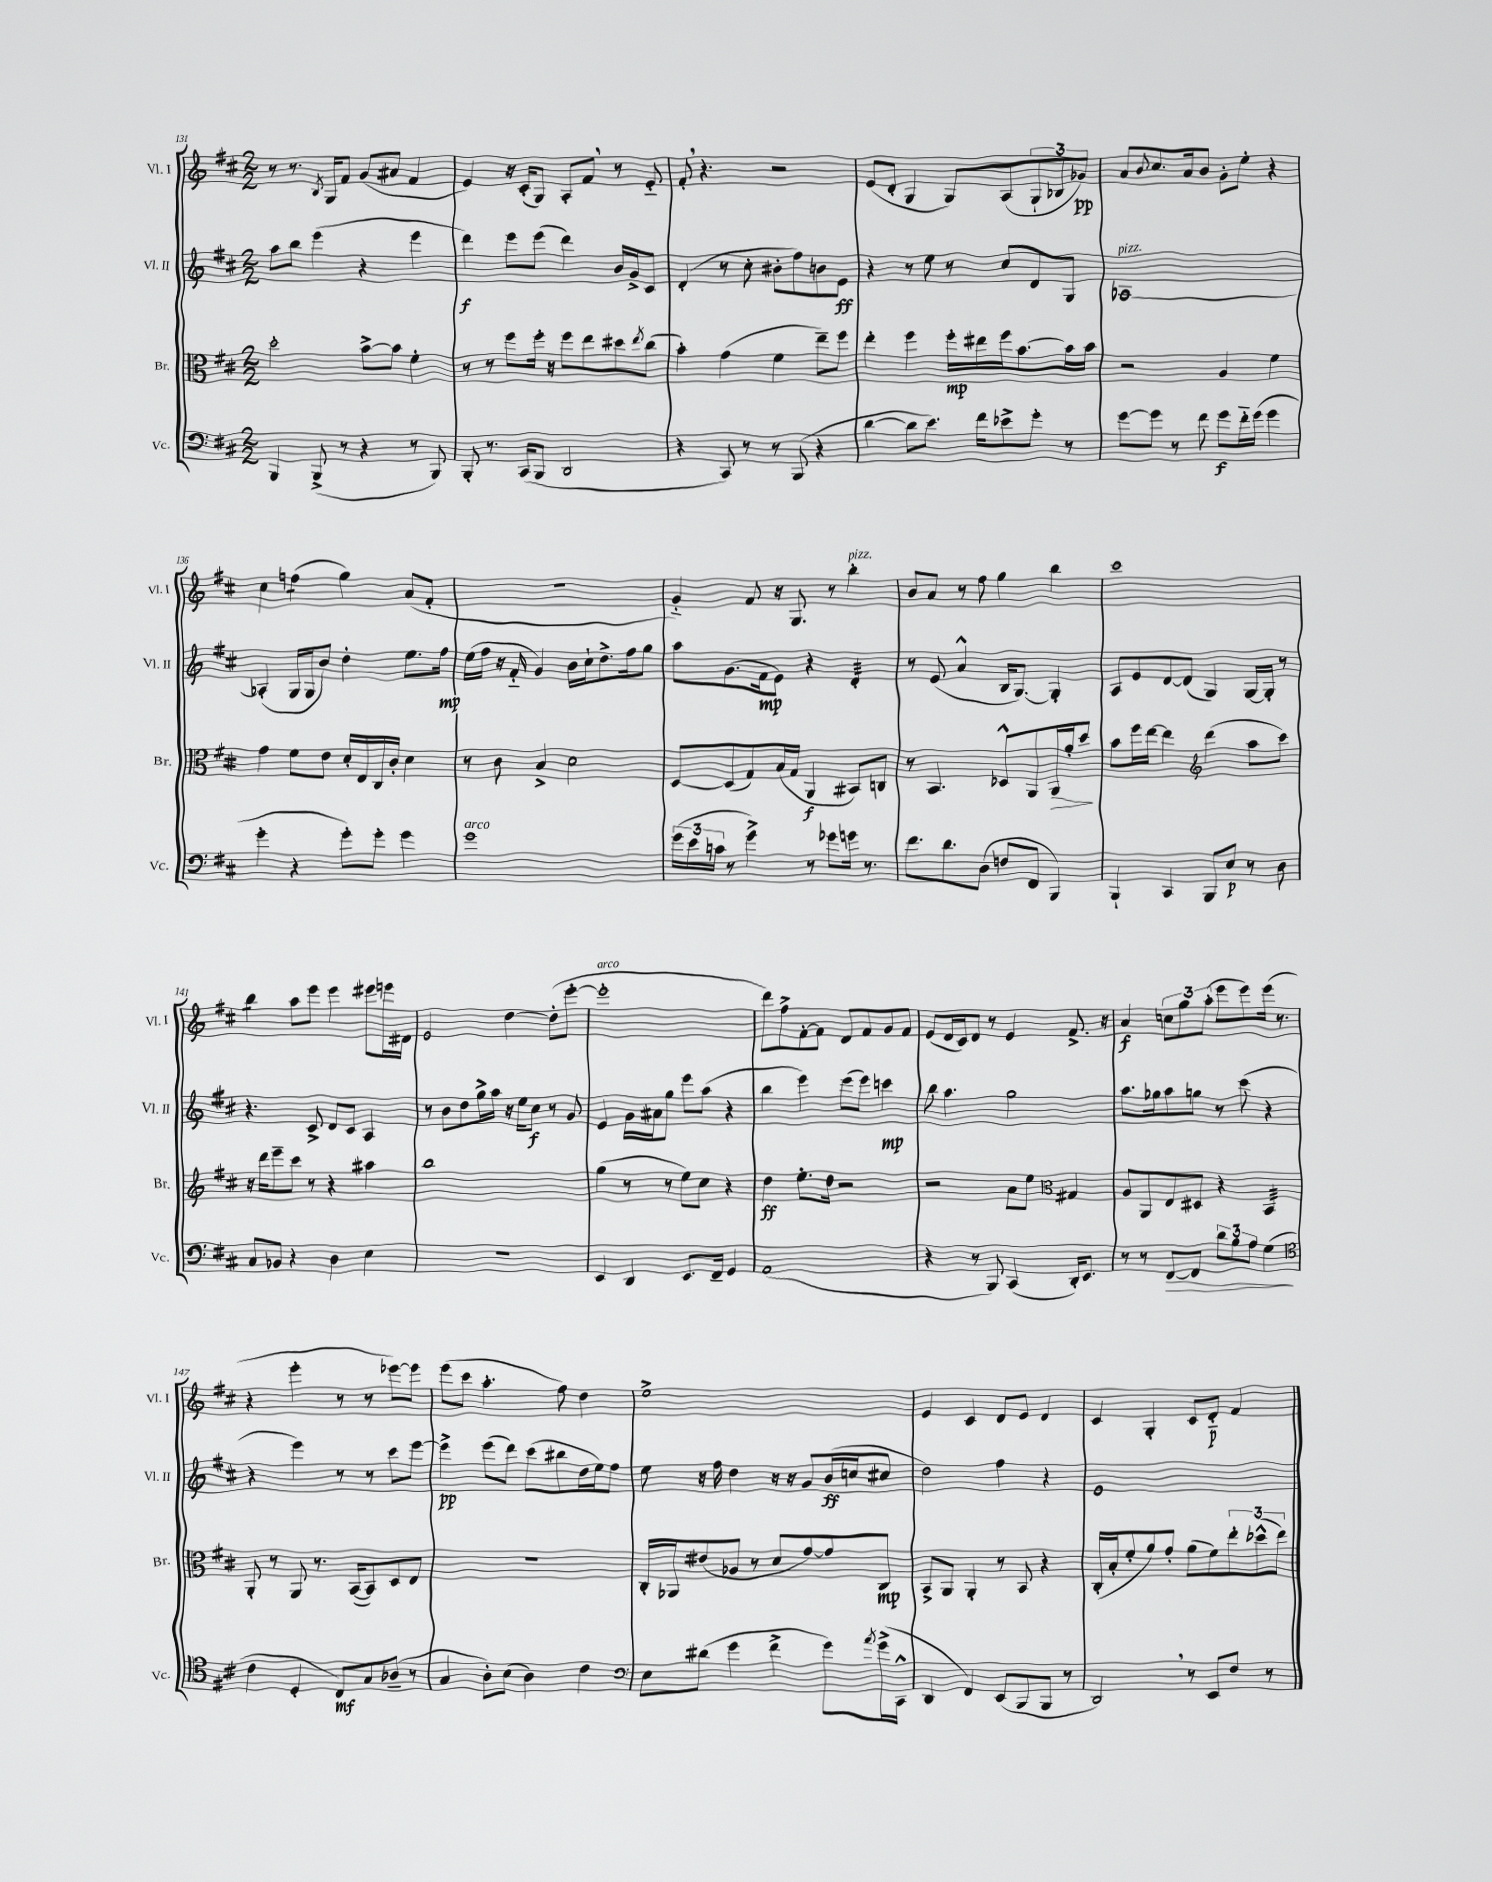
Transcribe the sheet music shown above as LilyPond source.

<<
\new StaffGroup <<
\new Staff = "s0" \with { instrumentName = "Vl. I" shortInstrumentName = "Vl. I" } {
    \clef treble \key d \major \numericTimeSignature \time 2/2
    r8 r8. \acciaccatura { b8 } g16 fis'8 g'8( ais'8 fis'4 |
    e'4) r16 cis'16-.( g8) a8-. fis'8 \breathe r8 e'8-_ |
    fis'8-. \breathe r4. r2 |
    e'8( d'8-. g4 g8) a8( \tuplet 3/2 { g8-! bes8 ges'8\pp) } |
    a'8 \appoggiatura { b'8 } cis''8. a'16 b'8 g'8-. e''8-. r4 |
    cis''4 f''4:8( g''4) a'8( fis'8-. |
    R1 |
    g'4-_) fis'8 r16 g8. r8 b''4-.^\markup { \italic "pizz." } |
    b'8 a'8 r8 fis''8 g''4 b''4 |
    cis'''1 |
    b''4:8 a''8 e'''8 e'''4 eis'''8 e'''16 dis'16 |
    e'2 d''4~ d''8-.( e'''8~-. |
    e'''1-.^\markup { \italic "arco" } |
    d'''8) fis''8-> fis'8~-. fis'8 d'8 fis'8 g'8 fis'8 |
    e'8( d'16 cis'16) d'8 r8 e'4 fis'8.-> r16 |
    a'4\f \tuplet 3/2 { c''8 g''8 a''8-.( } e'''8 e'''8) e'''16( r8. |
    r4 e'''4-. r8 r8 ees'''8~) ees'''8 |
    e'''8( cis'''8 a''4.-. fis''8) d''4 |
    e''1-> |
    e'4 cis'4 d'8 e'8 d'4 |
    cis'4 g4-. cis'8 d'8-_\p fis'4 \bar "|." |
}
\new Staff = "s1" \with { instrumentName = "Vl. II" shortInstrumentName = "Vl. II" } {
    \clef treble \key d \major \numericTimeSignature \time 2/2
    a''8 b''8 e'''4( r4 e'''4 |
    d'''4\f) e'''8 e'''8( d'''4) b'16 g'16-> cis'8 |
    d'4-.( r8 cis''8-. bis'8-. fis''8) b'8 e'8\ff |
    r4 r8 e''8 r8 cis''8 d'8 g8 |
    aes1~^\markup { \italic "pizz." } |
    aes4-.( g16 g16 b'8) d''4-. e''8. fis''16\mp |
    e''16( fis''16 r16 fis'16-_ g'4) b'16 cis''16-! d''8.-> fis''16 g''8 |
    a''8 g'8.( fis'16\mp e'8) r4 d'4:32-. |
    r8 e'8( a'4-^ b16 g8.~) g4-. |
    a8 e'8 d'8~ d'8( g4) g16~ g16-. r8 |
    r4. cis'8-> d'8 cis'8 a4 |
    r8 b'8 d''8 g''16-> a''16 r16 e''16 cis''8\f r8 g'8 |
    e'4 g'16 ais'16 g''8 e'''8 a''8( r4 |
    b''4 e'''4) e'''8( e'''8) c'''4\mp |
    b''8 a''4. g''2 |
    a''8. ges''16 a''8 g''8 r8 cis'''8( r4 |
    r4 e'''4) r8 r8 cis'''8 e'''8~ |
    e'''4->\pp e'''8( d'''8) cis'''8( bis''8 d''16 e''16) fis''8 |
    e''8 r16 fis''16 d''4 r16 r16 g'8 b'16\ff( c''16 cis''8 |
    d''2) fis''4 r4 |
    e'1 \bar "|." |
}
\new Staff = "s2" \with { instrumentName = "Br." shortInstrumentName = "Br." } {
    \clef alto \key d \major \numericTimeSignature \time 2/2
    d''2-. b'8~-> b'8 fis'4-. |
    r8 r8 fis''8 fis''16-. r16 fis''8 e''8 dis''8 \acciaccatura { e''8 } cis''8( |
    b'4-.) g'4( fis'4 e''8--) fis''8 |
    e''4-. fis''4 fis''16-.\mp eis''16 fis''16 b'8.~ b'16 b'16 |
    r2 a4 fis'4 |
    g'4 fis'8 e'8 d'16-. e16 cis16 cis'16-. d'4 |
    r8 cis'8 b4-> d'2 |
    d8~ d8( g8) b16( g16 a,4\f bis,8) c8 |
    r8 b,4. des8-^ a,8 a,16\> a'16-. d''8\! |
    b'8 fis''16 e''16~ e''4 \clef treble d'''4( a''8 cis'''8) |
    r16 d'''16 e'''8-- cis'''8 r8 r4 ais''4 |
    b''1 |
    g''4( r8 r8 e''8) cis''8 r4 |
    d''4\ff e''8.-. d''16 r2 |
    r2 a'8 e''8 \clef alto gis4 |
    a8 a,8 e8 dis8 r4 b,4:32 |
    a,8-. r8 a,8 r8. b,16~( b,8) d8 e8 |
    R1 |
    cis16-. aes,16 eis'8( aes8 r8 d'8 g'8~) g'8 cis8\mp |
    b,8-> a,8 a,4-. r8 b,8 r4 |
    cis16-.( b16-. fis'8-. a'8) g'8-. a'8( fis'8) \tuplet 3/2 { e''8-. des''8-^( e''8) } \bar "|." |
}
\new Staff = "s3" \with { instrumentName = "Vc." shortInstrumentName = "Vc." } {
    \clef bass \key d \major \numericTimeSignature \time 2/2
    b,,4 b,,8->( r8 r4 r8 b,,8) |
    b,,8-. r8. cis,16( b,,8 d,2 |
    r4 cis,8) r8 r8 b,,8( r4 |
    d'4~ d'8 e'8.) fis'16 ees'8-> g'8-. r8 |
    g'8~ g'8 r8 fis'8 g'8\f fis'16-_ g'16( g'4 |
    g'4-. r4 g'8-.) g'8-. g'4 |
    g'1^\markup { \italic "arco" } |
    \tuplet 3/2 { g'16( e'16 c'16 } r8 g'4->) r8 ges'8 g'16 r8. |
    fis'8. d'8. d8( f8 fis,8 b,,4) |
    b,,4-! cis,4 b,,8 e8\p r8 d8 |
    cis8 bes,8 r4 d4 e4 |
    R1 |
    e,4 d,4 e,8. fis,16-- g,4 |
    a,1( |
    r4 r8 b,,8) cis,4( d,16-.) e,8. |
    r8 r8 fis,8~\> fis,8 \tuplet 3/2 { d'8 b8 a8 } g4\!( |
    \clef tenor cis'4 d4-. cis8\mf) g8 aes8--( r8 |
    g4 a8-.) b8( a4) cis'4 |
    \clef bass e8 dis'8( g'4 fis'4-> g'8) \acciaccatura { a'8 } g'16->( cis,16-^ |
    d,4 fis,4) e,8( b,,8 b,,8 r8 |
    d,2) \breathe r8 e,8 fis8 r8 \bar "|." |
}
>>
>>
\layout { \context { \Score currentBarNumber = #131 } }
